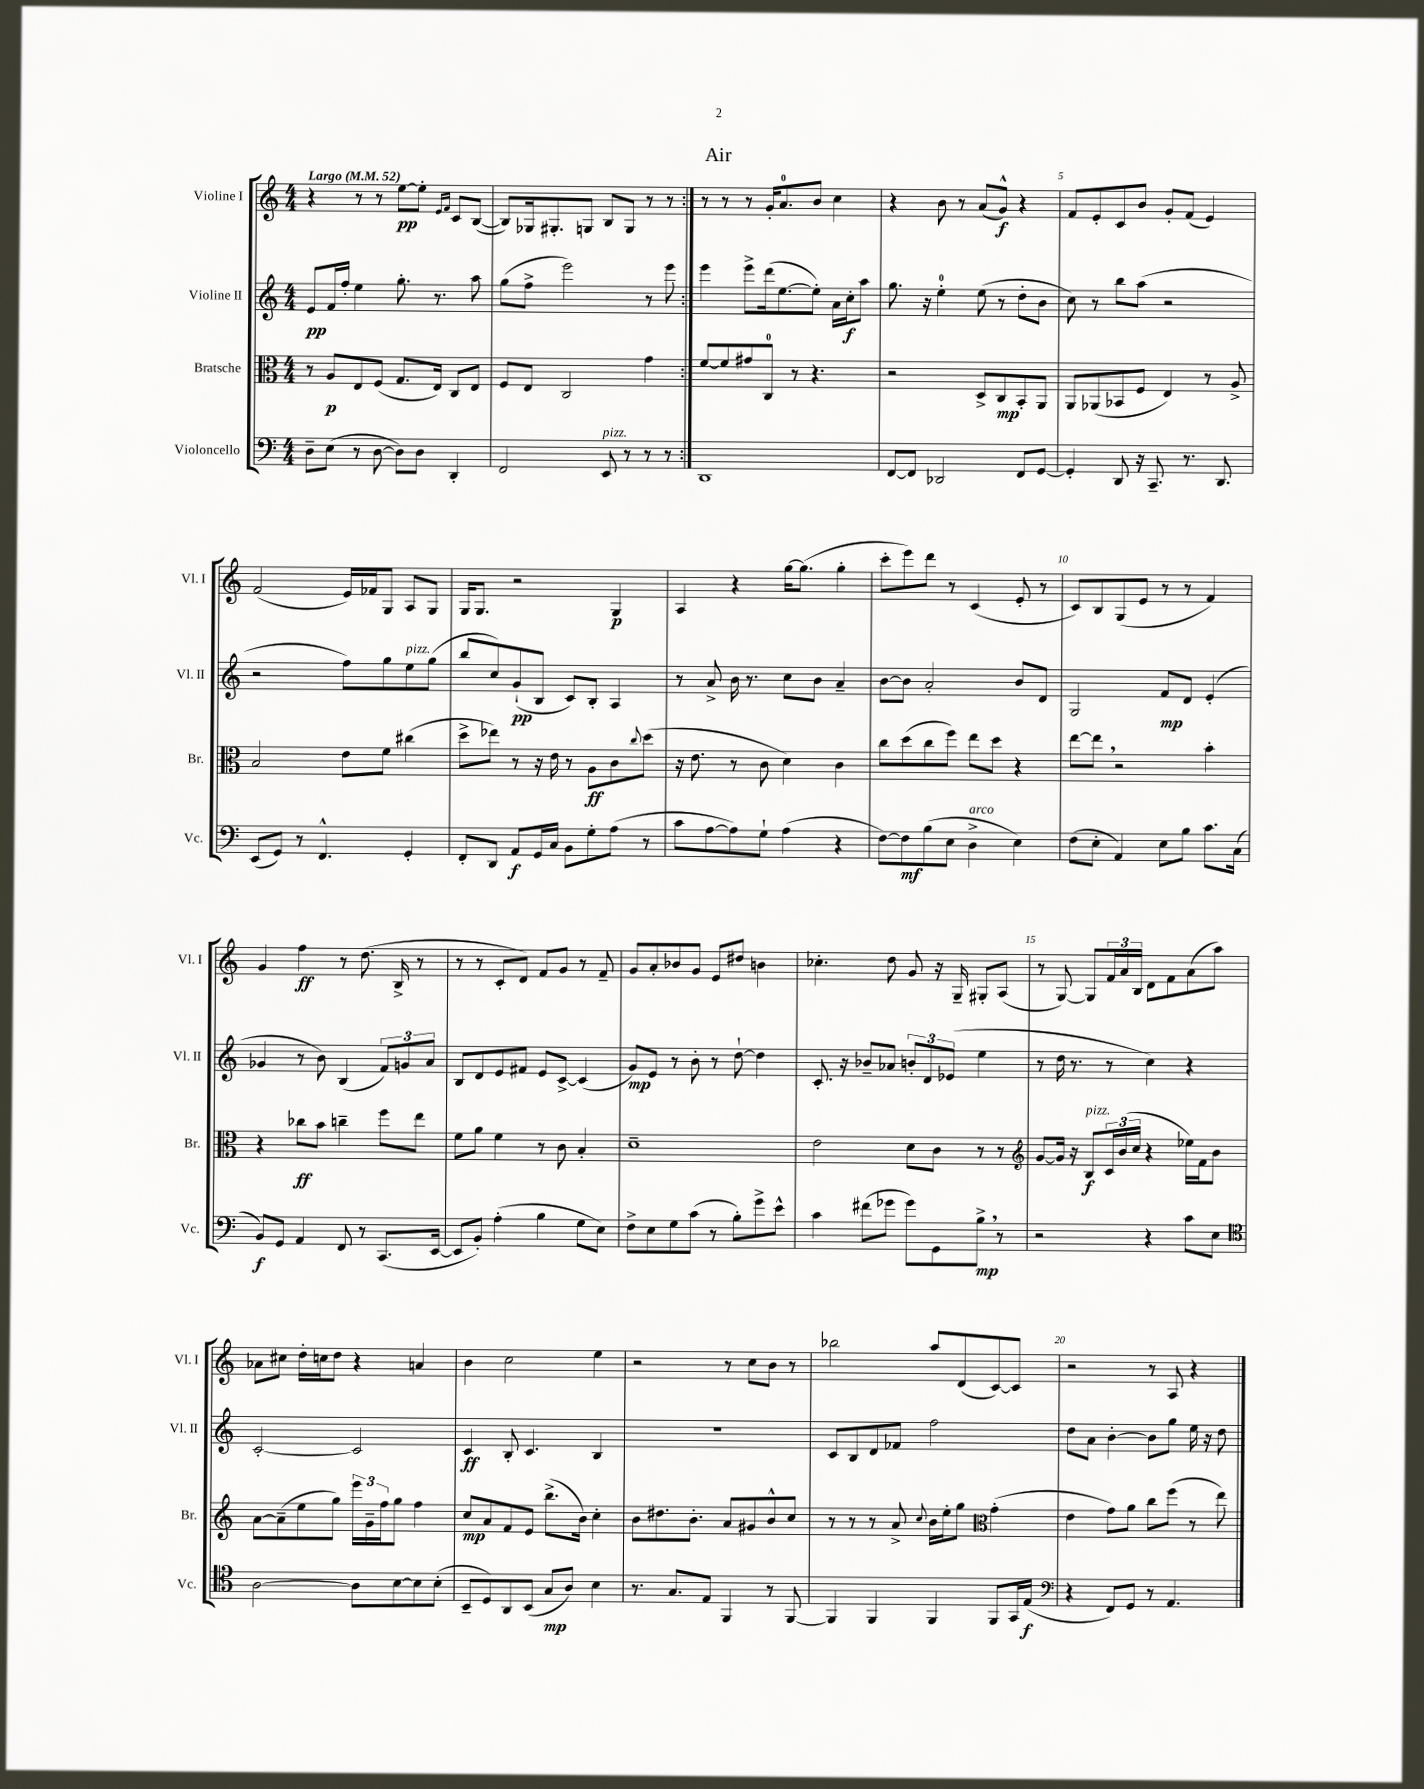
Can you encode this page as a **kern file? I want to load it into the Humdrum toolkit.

**kern	**dynam	**kern	**dynam	**kern	**dynam	**kern	**dynam
*part4	*part4	*part3	*part3	*part2	*part2	*part1	*part1
*staff4	*staff4	*staff3	*staff3	*staff2	*staff2	*staff1	*staff1
*I"Violoncello	*	*I"Bratsche	*	*I"Violine II	*	*I"Violine I	*
*I'Vc.	*	*I'Br.	*	*I'Vl. II	*	*I'Vl. I	*
*clefF4	*	*clefC3	*	*clefG2	*	*clefG2	*
*k[]	*	*k[]	*	*k[]	*	*k[]	*
*M4/4	*	*M4/4	*	*M4/4	*	*M4/4	*
*MM52	*	*MM52	*	*MM52	*	*MM52	*
=1	=1	=1	=1	=1	=1	=1	=1
!	!	!	!	!	!	!LO:TX:a:B:t=Largo	!
8D~\L	.	8r	.	8e/L	pp	4r	.
(8E\J	.	8A/L	p	16f/L	.	.	.
.	.	.	.	16ff'/JJ	.	.	.
8r	.	8E/	.	4ee\	.	8r	.
[8D\	.	(8F/J	.	.	.	8r	.
8D\L])	.	8.G/L	.	8.gg'\	.	[8ee\L	pp
8D\J	.	.	.	.	.	8ee'\J]	.
.	.	16E/Jk)	.	8.r	.	.	.
.	.	.	.	.	.	16qqe/LL	.
.	.	.	.	.	.	16qqf/JJ	.
4DD'/	.	8C/L	.	.	.	8c/L	.
.	.	8E/J	.	8aa\	.	([8B/J	.
=2	=2	=2	=2	=2	=2	=2	=2
2FF/	.	8F/L	.	(8gg\L	.	8B/L])	.
.	.	8E/J	.	8ff^\J	.	16G-X/k	.
.	.	.	.	.	.	8.G#X'/	.
.	.	2C/	.	2eee\)	.	.	.
.	.	.	.	.	.	8Gn/J	.
!LO:TX:a:i:t=pizz.	!	!	!	!	!	!	!
8EE/	.	.	.	.	.	8B/L	.
8r	.	.	.	.	.	8G/J	.
8r	.	4g\	.	8r	.	8r	.
8r	.	.	.	8eee\	.	8r	.
=3:|!	=3:|!	=3:|!	=3:|!	=3:|!	=3:|!	=3:|!	=3:|!
1DD	.	[8f/L	.	4eee\	.	8r	.
.	.	8f/]	.	.	.	8r	.
.	.	8g#X/	.	8eee^\L	.	8r	.
.	.	8C/J	.	(16ddd\k	.	16g'/KL	.
.	.	.	.	[8.ee\	.	8.a/	.
.	.	8r	.	.	.	.	.
.	.	4.r	.	8ee'\J])	.	8b/J	.
.	.	.	.	16a\LL	.	4cc\	.
.	.	.	.	16cc'\J	f	.	.
.	.	.	.	8aa\J	.	.	.
=4	=4	=4	=4	=4	=4	=4	=4
[8FF/L	.	2r	.	8.gg\	.	4r	.
8FF/J]	.	.	.	.	.	.	.
.	.	.	.	16r	.	.	.
2DD-X/	.	.	.	4ee'\	.	8b\	.
.	.	.	.	.	.	8r	.
.	.	8D^/L	.	(8ee\	.	(8a/L	.
.	.	8C/	mp	8r	.	8g^^/J)	f
8FF/L	.	8BB'/	.	8dd'\L	.	4r	.
[8GG/J	.	8AA/J	.	8b\J	.	.	.
=5	=5	=5	=5	=5	=5	=5	=5
4GG'/]	.	8AA/L	.	8cc\)	.	8f/L	.
.	.	(8AA-X/	.	8r	.	8e'/	.
8DD/	.	8BB-X/	.	8bb\L	.	8c/	.
16r	.	8F/J	.	(8aa\J	.	8b/J	.
8.CC~/	.	.	.	.	.	.	.
.	.	4E/)	.	2r	.	8g'/L	.
8.r	.	.	.	.	.	(8f/J	.
.	.	8r	.	.	.	4e/)	.
8.DD/	.	.	.	.	.	.	.
.	.	8A^/	.	.	.	.	.
!!LO:LB:g=z
=6	=6	=6	=6	=6	=6	=6	=6
(8EE/L	.	2B/	.	2r	.	(2f/	.
8GG/J)	.	.	.	.	.	.	.
8r	.	.	.	.	.	.	.
4.FF^^/	.	.	.	.	.	.	.
.	.	8e\L	.	8ff\L)	.	16e/LL)	.
.	.	.	.	.	.	16f-X/J	.
.	.	8f\J	.	8gg\	.	8G/J	.
!	!	!	!	!LO:TX:a:i:t=pizz.	!	!	!
4GG'/	.	(4cc#X\	.	8ee\	.	8A/L	.
.	.	.	.	(8gg\J	.	8G/J	.
=7	=7	=7	=7	=7	=7	=7	=7
8FF'/L	.	8dd^\L	.	8bb/L	.	16G/KL	.
.	.	.	.	.	.	8.G/J	.
8DD/J	.	8ee-X\J)	.	8cc/)	.	.	.
8AA/L	f	8r	.	(8g`/	pp	2r	.
16GG/L	.	16r	.	8B/J	.	.	.
16C/JJ	.	16e\	.	.	.	.	.
8BB\L	.	8r	.	8c/L)	.	.	.
8G'\	.	8A\L	ff	8B'/J	.	.	.
(8A\J	.	8c\	.	4A/	.	4G/	p
.	.	8qqcc/	.	.	.	.	.
8r	.	(8dd\J	.	.	.	.	.
=8	=8	=8	=8	=8	=8	=8	=8
8c\L	.	16r	.	8r	.	4A/	.
.	.	8.e\	.	.	.	.	.
[8A\	.	.	.	8a^/	.	.	.
8A\])	.	8r	.	16b\	.	4r	.
.	.	.	.	8.r	.	.	.
8G`\J	.	8c\	.	.	.	.	.
(4A\	.	4d\)	.	8cc\L	.	[16gg\KL	.
.	.	.	.	.	.	(8.gg\J]	.
.	.	.	.	8b\J	.	.	.
4r	.	4c\	.	4a~/	.	4gg'\	.
=9	=9	=9	=9	=9	=9	=9	=9
[8F\L)	.	8cc\L	.	[8b\L	.	8ccc'\L	.
8F\]	mf	(8dd\	.	8b\J]	.	8eee\)	.
(8B\	.	8cc\	.	2a'/	.	8ddd\J	.
8E\J	.	8ff\J)	.	.	.	8r	.
!LO:TX:a:i:t=arco	!	!	!	!	!	!	!
4D^\	.	8ee\L	.	.	.	(4c/	.
.	.	8dd\J	.	.	.	.	.
4E\)	.	4r	.	8b/L	.	8e'/	.
.	.	.	.	8d/J	.	8r	.
=10	=10	=10	=10	=10	=10	=10	=10
(8F\L	.	[8ee\L	.	2G/	.	8c/L)	.
8E'\J	.	8ee,\J]	.	.	.	8B/	.
4AA/)	.	2r	.	.	.	(8G/	.
.	.	.	.	.	.	8e/J	.
8E\L	.	.	.	8f/L	mp	8r	.
8B\J	.	.	.	8d/J	.	8r	.
8.c\L	.	4b'\	.	(4e'/	.	4f/)	.
(16C\Jk	.	.	.	.	.	.	.
!!LO:LB:g=z
=11	=11	=11	=11	=11	=11	=11	=11
8BB/L)	f	4r	.	4g-X/	.	4g/	.
8GG/J	.	.	.	.	.	.	.
4AA/	.	8cc-X\L	ff	8r	.	4ff\	ff
.	.	8b\J	.	8b\)	.	.	.
8FF/	.	4ccn~\	.	(4B/	.	8r	.
8r	.	.	.	.	.	(8.dd\	.
(8.CC/L	.	8ff\L	.	12f/L)	.	.	.
.	.	.	.	.	.	16B^/	.
.	.	.	.	12gn/	.	.	.
.	.	8ee\J	.	.	.	8r	.
.	.	.	.	12a/J	.	.	.
[16EE/Jk	.	.	.	.	.	.	.
=12	=12	=12	=12	=12	=12	=12	=12
8EE/L]	.	8f\L	.	8B/L	.	8r	.
8BB'/J)	.	8a\J	.	8d/	.	8r	.
(4A'\	.	4f\	.	8e/	.	8c'/L	.
.	.	.	.	8f#X/J	.	8d/J)	.
4B\	.	8r	.	8e/L	.	8f/L	.
.	.	8c\	.	[8c^/J	.	8g/J	.
8G\L	.	4B'/	.	(4c/]	.	8r	.
8E\J)	.	.	.	.	.	8f~/	.
=13	=13	=13	=13	=13	=13	=13	=13
8F^\L	.	1d~	.	8g/L)	mp	8g/L	.
8E\	.	.	.	8e/J	.	8a'/	.
8G\	.	.	.	8r	.	8b-X/	.
(8c\J	.	.	.	8b'\	.	8g/J	.
8r	.	.	.	8r	.	8e/L	.
8B'\L)	.	.	.	[8dd`\	.	8dd#X/J	.
8g^\	.	.	.	4dd\]	.	4bn\	.
8e^^\J	.	.	.	.	.	.	.
=14	=14	=14	=14	=14	=14	=14	=14
4c\	.	2e\	.	8.c'/	.	4.cc-X'\	.
.	.	.	.	16r	.	.	.
(8f#X\L	.	.	.	8b-X~/L	.	.	.
8g-X\J	.	.	.	8a-X/J	.	8dd\	.
8g-\L)	.	8d\L	.	12bn'/L	.	8g/	.
.	.	.	.	12d/	.	.	.
8GG\	.	8c\J	.	.	.	16r	.
.	.	.	.	(12e-X/J	.	.	.
.	.	.	.	.	.	16G~/	.
8B^,\J	mp	8r	.	4ee\	.	8G#X'/L	.
8r	.	8r	.	.	.	(8A/J	.
=15	=15	=15	=15	=15	=15	=15	=15
*	*	*clefG2	*	*	*	*	*
2r	.	[8g/L	.	8r	.	8r	.
.	.	16g/Jk]	.	16dd\	.	[8G/)	.
.	.	16r	.	8.r	.	.	.
!	!	!LO:TX:a:i:t=pizz.	!	!	!	!	!
.	.	8B/L	f	.	.	8G/L]	.
.	.	24c/L	.	8r	.	24f/L	.
.	.	(24b/	.	.	.	24a/	.
.	.	24cc/JJ	.	.	.	24B/JJ	.
4r	.	4r	.	4cc\)	.	8d\L	.
.	.	.	.	.	.	8f\	.
8c\L	.	16ee-X\LL)	.	4r	.	(8a\	.
.	.	16f\J	.	.	.	.	.
8E\J	.	8b\J	.	.	.	8aa\J)	.
!!LO:LB:g=z
=16	=16	=16	=16	=16	=16	=16	=16
*clefC4	*	*	*	*	*	*	*
[2A\	.	[8a\L	.	[2c'/	.	8a-X\L	.
.	.	(8a~\]	.	.	.	8cc#X\J	.
.	.	8ee\	.	.	.	16dd'\LL	.
.	.	.	.	.	.	16ccn\J	.
.	.	8gg\J)	.	.	.	8dd\J	.
8A\L]	.	24eee\LL	.	2c/]	.	4r	.
.	.	24g~\	.	.	.	.	.
.	.	24ff\J	.	.	.	.	.
[8B\	.	8gg\J	.	.	.	.	.
8B\]	.	4ff\	.	.	.	4an/	.
(8B'\J	.	.	.	.	.	.	.
=17	=17	=17	=17	=17	=17	=17	=17
8BB~/L	.	8cc/L	mp	4c/	ff	4b\	.
8D/)	.	8a/	.	.	.	.	.
8AA/	.	8f/	.	8B'/	.	2cc\	.
(8BB/J	.	8e/J	.	4.c/	.	.	.
8G/L	mp	(8.bb^\L	.	.	.	.	.
8A/J)	.	.	.	.	.	.	.
.	.	16b\Jk)	.	.	.	.	.
4B\	.	4cc'\	.	4B/	.	4ee\	.
=18	=18	=18	=18	=18	=18	=18	=18
8.r	.	8b\L	.	1r	.	2r	.
.	.	8.dd#X\	.	.	.	.	.
8.G/L	.	.	.	.	.	.	.
.	.	8.b'\J	.	.	.	.	.
8E/J	.	.	.	.	.	.	.
4FF/	.	8a/L	.	.	.	8r	.
.	.	8g#X/	.	.	.	8cc\L	.
8r	.	8b^^/	.	.	.	8b\J	.
[8FF/	.	8cc/J	.	.	.	8r	.
=19	=19	=19	=19	=19	=19	=19	=19
4FF/]	.	8r	.	8c/L	.	2bb-X\	.
.	.	8r	.	8B/	.	.	.
4FF/	.	8r	.	8d/	.	.	.
.	.	8a^/	.	8f-X/J	.	.	.
.	.	8qqcc/	.	.	.	.	.
4FF/	.	16b\LL	.	2ff\	.	8aa/L	.
.	.	16ee'\J	.	.	.	.	.
.	.	8gg\J	.	.	.	(8d/	.
*	*	*clefC3	*	*	*	*	*
8FF/L	.	(4g'\	.	.	.	[8c/)	.
16GG/L	.	.	.	.	.	8c/J]	.
(16E/JJ	f	.	.	.	.	.	.
=20	=20	=20	=20	=20	=20	=20	=20
*clefF4	*	*	*	*	*	*	*
4r	.	4e\	.	8dd\L	.	2r	.
.	.	.	.	8a\J	.	.	.
8FF/L)	.	8g\L)	.	[4b'\	.	.	.
8GG/J	.	8a\J	.	.	.	.	.
8r	.	8cc\L	.	8b\L]	.	8r	.
4.AA/	.	(8ff\J	.	8gg\J	.	8A/	.
.	.	8r	.	16ee\	.	4r	.
.	.	.	.	16r	.	.	.
.	.	8ee\)	.	8dd\	.	.	.
==	==	==	==	==	==	==	==
*-	*-	*-	*-	*-	*-	*-	*-
